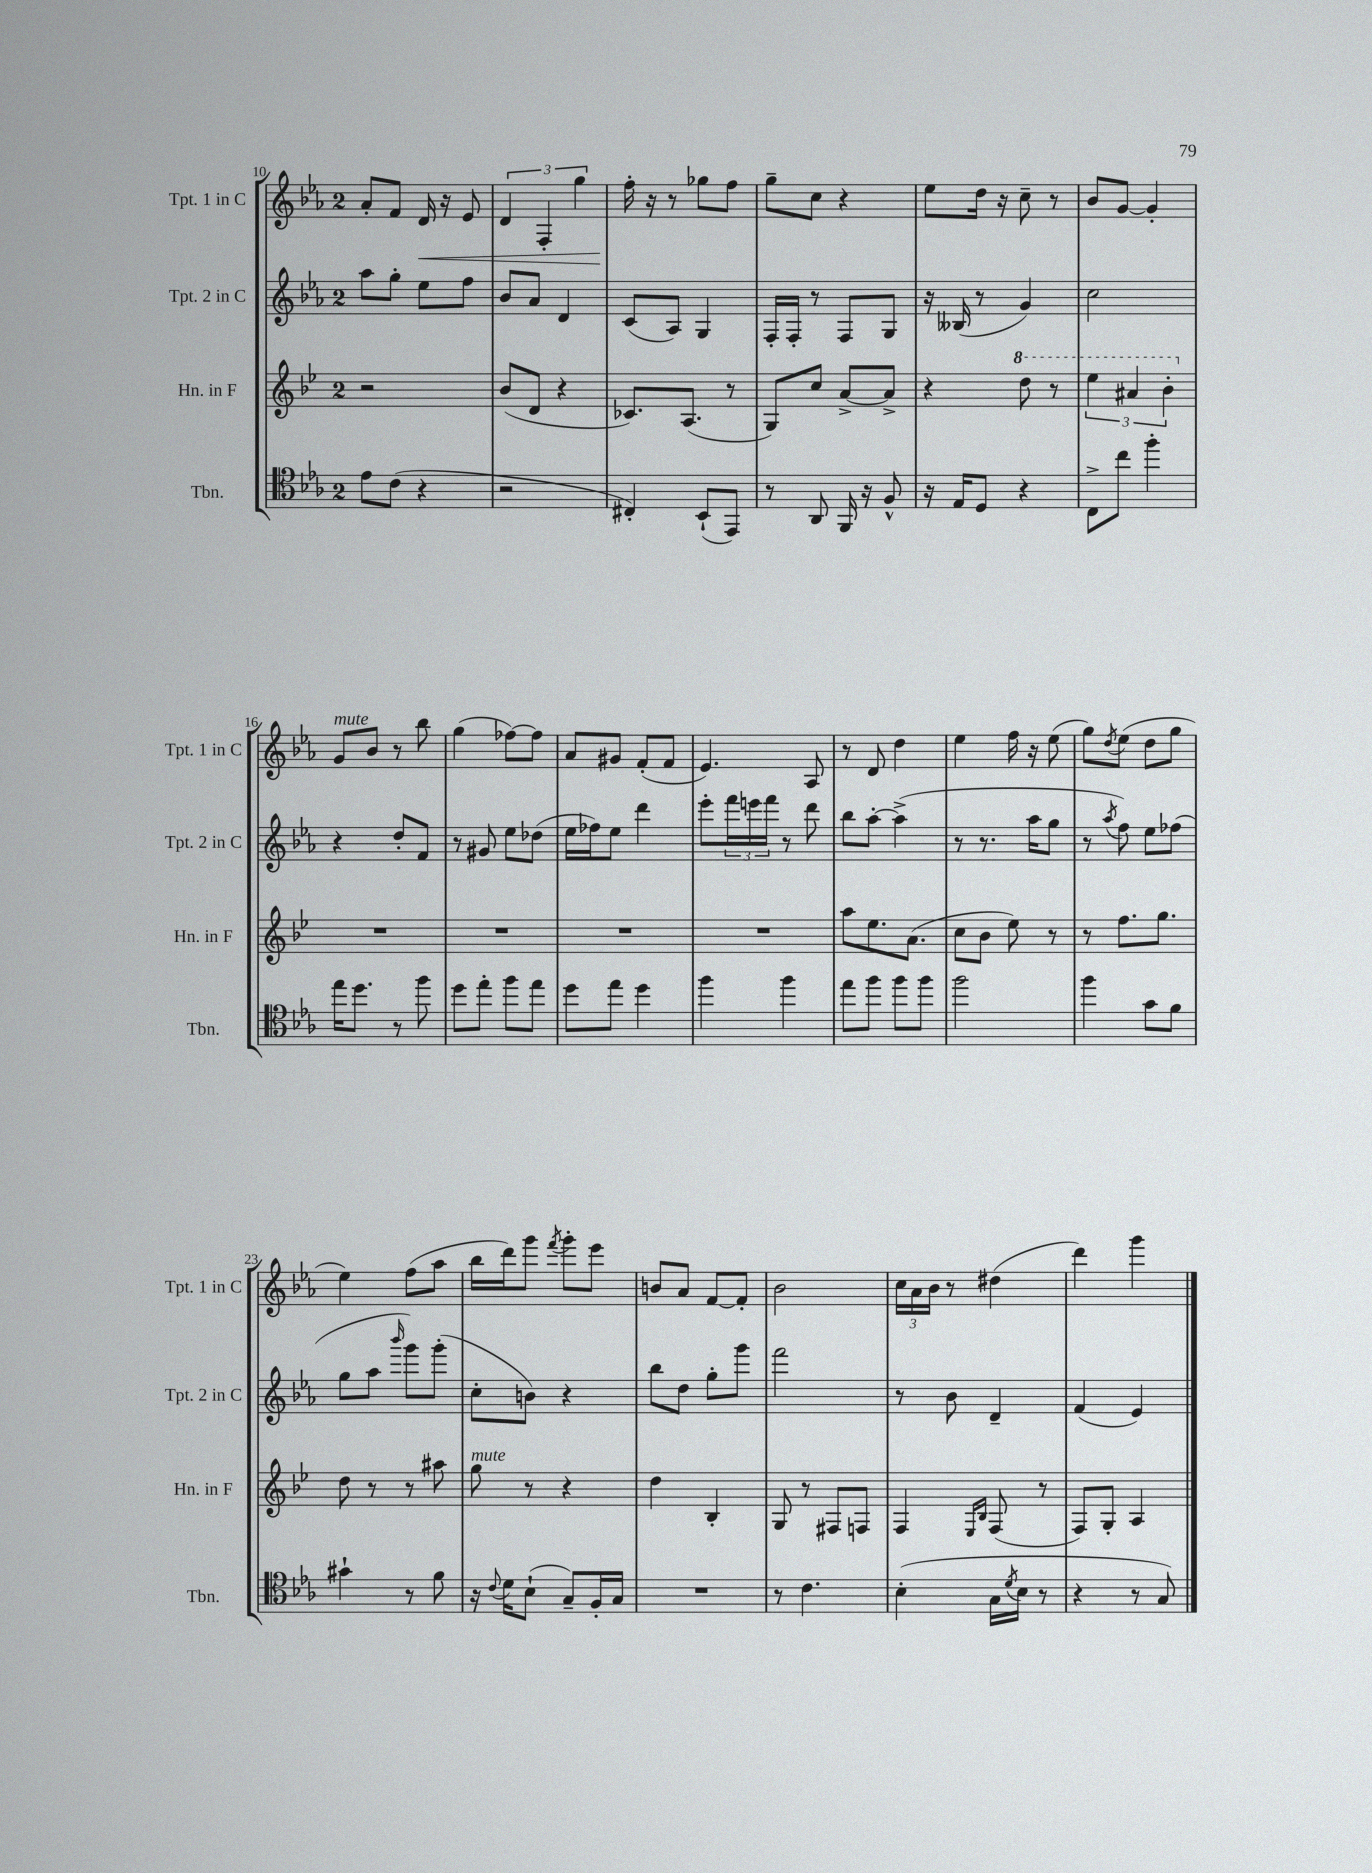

**kern	**kern	**kern	**kern
*staff4	*staff3	*staff2	*staff1
*clefC4	*clefG2	*clefG2	*clefG2
*k[b-e-a-]	*k[b-e-]	*k[b-e-a-]	*k[b-e-a-]
*M2/4	*M2/4	*M2/4	*M2/4
8e-\L	2r	8aa-\L	8a-'/L
(8c\J	.	8gg'\J	8f/J
4r	.	8ee-\L	16d/
.	.	.	16r
.	.	8ff\J	8e-/
=	=	=	=
2r	(8b-/L	8b-/L	6d/
.	8d/J	8a-/J	.
.	.	.	6F'/
.	4r	4d/	.
.	.	.	6gg\
=	=	=	=
4C#'/)	8.c-/L)	(8c/L	16ff'\
.	.	.	16r
.	.	8A-/J)	8r
.	(8.A/J	.	.
(8BB-`/L	.	4G/	8gg-\L
8EE-/J)	8r	.	8ff\J
=	=	=	=
8r	8G/L)	16F'/LL	8gg~\L
.	.	16F'/JJ	.
8AA-/	8cc/J	8r	8cc\J
16FF/	[8a^/L	8F/L	4r
16r	.	.	.
8F^^/	8a^/]J	8G/J	.
=	=	=	=
16r	4r	16r	8ee-\L
16E-/LK	.	(16B--/	.
8D/J	.	8r	16dd\Jk
.	.	.	16r
4r	8ddd\	4g/)	8cc~\
.	8r	.	8r
=	=	=	=
8C^\L	6eee-\	2cc\	8b-/L
8cc\J	.	.	[8g/J
.	6aa#/	.	.
4ff'\	.	.	4g'/]
.	6bb-'\	.	.
=	=	=	=
16ee-\LK	2r	4r	8g/L
8.dd\J	.	.	.
.	.	.	8b-/J
8r	.	8dd'/L	8r
8ff\	.	8f/J	8bb-\
=	=	=	=
8dd\L	2r	8r	(4gg\
8ee-'\J	.	8g#/	.
8ff\L	.	8ee-\L	[8ff-\L)
8ee-\J	.	(8dd-\J	8ff-\]J
=	=	=	=
8dd\L	2r	16ee-\LL	8a-/L
.	.	16ff-\J)	.
8ee-\J	.	8ee-\J	8g#/J
4dd\	.	4ddd\	(8f'/L
.	.	.	8f/J
=	=	=	=
4ff\	2r	8eee-'\L	4.e-/)
.	.	24fff\L	.
.	.	24eee\	.
.	.	24fff\JJ	.
4ff\	.	8r	.
.	.	8ddd\	8A-/
=	=	=	=
8ee-\L	8aa\L	8bb-\L	8r
8ff\J	8.ee-\	[8aa-'\J	8d/
8ff\L	.	(4aa-^\]	4dd\
.	(8.a\J	.	.
8ff\J	.	.	.
=	=	=	=
2ff\	8cc\L	8r	4ee-\
.	8b-\J	8.r	.
.	8ee-\)	.	16ff\
.	.	16aa-\LK	16r
.	8r	8gg\J	(8ee-\
=	=	=	=
4ff\	8r	8r	8gg\L)
.	.	8qaa-/	8qdd/
.	8.ff\L	8ff\)	(8ee-\J
8g\L	.	8ee-\L	8dd\L
.	8.gg\J	.	.
8f\J	.	(8ff-\J	8gg\J
=	=	=	=
4g#`\	8dd\	8gg\L	4ee-\)
.	8r	8aa-\J	.
.	.	16qqbbb-/	.
8r	8r	8ggg\L)	(8ff\L
8f\	8aa#\	(8ggg'\J	8aa-\J
=	=	=	=
16r	8gg\	8cc'\L	16bb-\LL
8qqc/	.	.	.
16d\LK	.	.	16ddd\J)
(8B-`\J	8r	8b\J)	8ggg\J
.	.	.	8qfff/
8G~/L)	4r	4r	8ggg'\L
16F'/L	.	.	8eee-\J
16G/JJ	.	.	.
=	=	=	=
2r	4dd\	8bb-\L	8b/L
.	.	8dd\J	8a-/J
.	4B-'/	8gg'\L	[8f/L
.	.	8ggg\J	8f'/]J
=	=	=	=
8r	8G/	2fff\	2b-\
4.c\	8r	.	.
.	8F#/L	.	.
.	8F/J	.	.
=	=	=	=
(4B-'\	4F/	8r	24cc\LL
.	.	.	24a-\
.	.	.	24b-\JJ
.	.	8b-\	8r
.	16qqE-/LL	.	.
.	16qqB-/JJ	.	.
16G\LL	(8F/	4d~/	(4dd#\
8qd/	.	.	.
16B-\JJ	.	.	.
8r	8r	.	.
=	=	=	=
4r	8F/L)	(4f/	4ddd\)
.	8G'/J	.	.
8r	4A/	4e-/)	4ggg\
8G/)	.	.	.
==	==	==	==
*-	*-	*-	*-
